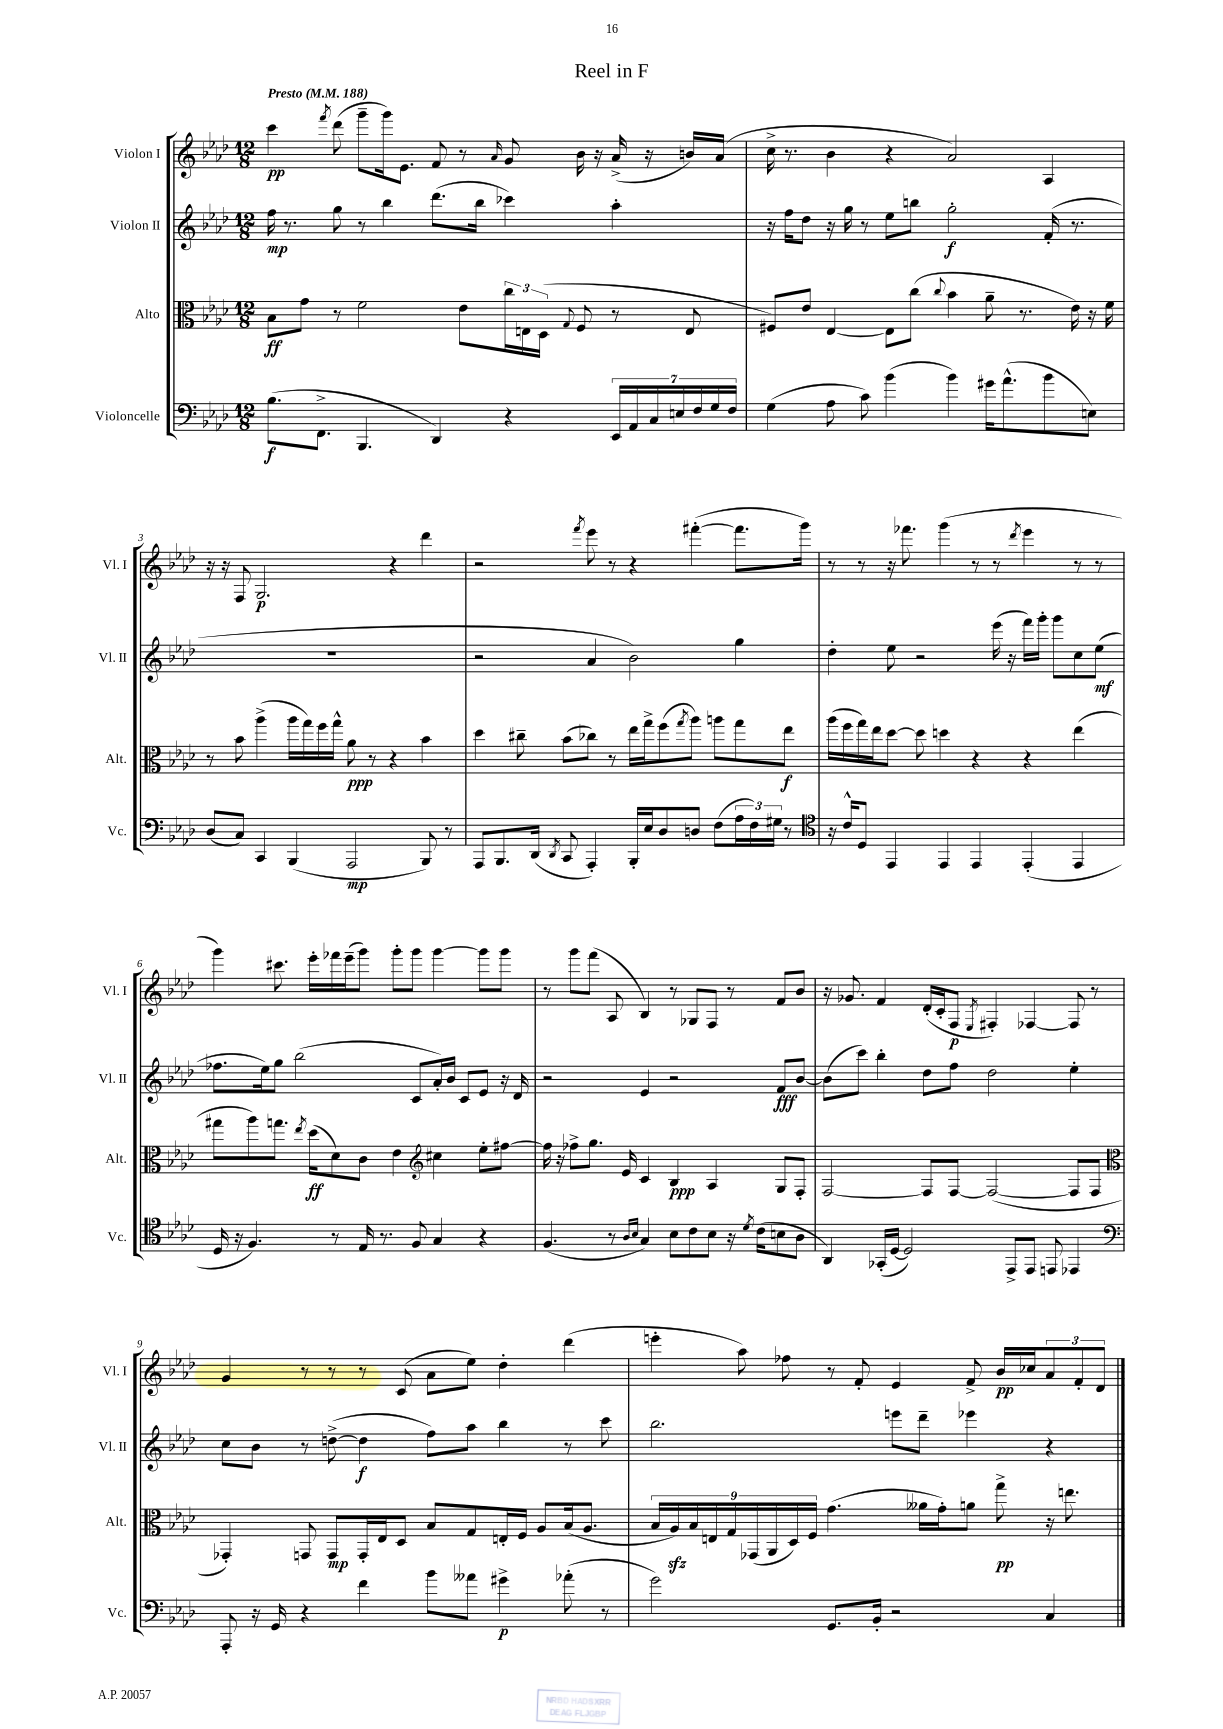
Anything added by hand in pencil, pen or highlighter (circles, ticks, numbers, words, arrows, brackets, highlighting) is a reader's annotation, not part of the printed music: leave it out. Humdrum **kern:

**kern	**dynam	**kern	**dynam	**kern	**dynam	**kern	**dynam
*part4	*part4	*part3	*part3	*part2	*part2	*part1	*part1
*staff4	*staff4	*staff3	*staff3	*staff2	*staff2	*staff1	*staff1
*I"Violoncelle	*	*I"Alto	*	*I"Violon II	*	*I"Violon I	*
*I'Vc.	*	*I'Alt.	*	*I'Vl. II	*	*I'Vl. I	*
*clefF4	*	*clefC3	*	*clefG2	*	*clefG2	*
*k[b-e-a-d-]	*	*k[b-e-a-d-]	*	*k[b-e-a-d-]	*	*k[b-e-a-d-]	*
*M12/8	*	*M12/8	*	*M12/8	*	*M12/8	*
*MM188	*	*MM188	*	*MM188	*	*MM188	*
=1	=1	=1	=1	=1	=1	=1	=1
!	!	!	!	!	!	!LO:TX:a:B:t=Presto	!
(8.B-\L	f	8B-\L	ff	16ff\	mp	4ccc\	pp
.	.	.	.	8.r	.	.	.
.	.	8g\J	.	.	.	.	.
8.FF^\J	.	.	.	.	.	.	.
.	.	.	.	.	.	8qfff/	.
.	.	8r	.	8gg\	.	(8ddd-\	.
4.BBB-/	.	2f\	.	8r	.	8ggg~\L	.
.	.	.	.	4bb-\	.	16ggg\k)	.
.	.	.	.	.	.	8.e-\J	.
4DD-/)	.	.	.	(8.ddd-\L	.	8f/	.
.	.	8e-\L	.	.	.	8r	.
.	.	.	.	16bb-\Jk	.	.	.
.	.	.	.	.	.	16qqa-/	.
4r	.	24cc\L	.	4ccc-X\)	.	8g/	.
.	.	24En\	.	.	.	.	.
.	.	(24D-\JJ	.	.	.	.	.
.	.	8qqG/	.	.	.	.	.
.	.	8F/	.	.	.	16b-\	.
.	.	.	.	.	.	16r	.
28EE-/LL	.	8r	.	4aa-'\	.	(16a-^/	.
28AA-/	.	.	.	.	.	.	.
.	.	.	.	.	.	16r	.
28C/	.	.	.	.	.	.	.
28En/	.	.	.	.	.	.	.
.	.	8E/	.	.	.	16bn/LL)	.
28F/	.	.	.	.	.	.	.
28G/	.	.	.	.	.	.	.
.	.	.	.	.	.	(16a-/JJ	.
28F/JJ	.	.	.	.	.	.	.
=2	=2	=2	=2	=2	=2	=2	=2
(4G\	.	8F#X/L)	.	16r	.	16cc^\	.
.	.	.	.	16ff\KL	.	8.r	.
.	.	8e-/J	.	8dd-\J	.	.	.
8A-\	.	[4E-/	.	16r	.	4b-\	.
.	.	.	.	16gg\	.	.	.
8c\)	.	.	.	8r	.	.	.
(4b-\	.	8E-\L]	.	8ee-\L	.	4r	.
.	.	(8cc\J	.	8bbn\J	.	.	.
.	.	8qqcc/	.	.	.	.	.
4b-\)	.	4b-\	.	2gg'\	f	2a-/)	.
16g#X\KL	.	8a-~\	.	.	.	.	.
(8.a-^^\	.	.	.	.	.	.	.
.	.	8.r	.	.	.	.	.
8b-\	.	.	.	(16f'/	.	4A-/	.
.	.	16e-\)	.	8.r	.	.	.
8En\J)	.	16r	.	.	.	.	.
.	.	16f\	.	.	.	.	.
!!LO:LB:g=z
=3	=3	=3	=3	=3	=3	=3	=3
(8D-/L	.	8r	.	1.r	.	16r	.
.	.	.	.	.	.	16r	.
8C/J)	.	8b-\	.	.	.	8F/	.
4CC/	.	(4aa-^\	.	.	.	2.G/	p
(4BBB-/	.	16aa-\LL	.	.	.	.	.
.	.	16gg\)	.	.	.	.	.
.	.	16ff\	.	.	.	.	.
.	.	16gg^^\JJ	.	.	.	.	.
2AAA-/	mp	8a-\	ppp	.	.	.	.
.	.	8r	.	.	.	.	.
.	.	4r	.	.	.	4r	.
8BBB-/)	.	4b-\	.	.	.	4ddd-\	.
8r	.	.	.	.	.	.	.
=4	=4	=4	=4	=4	=4	=4	=4
8AAA-/L	.	4dd-\	.	2r	.	2r	.
8.BBB-/	.	.	.	.	.	.	.
.	.	8cc#X~\	.	.	.	.	.
(16DD-/Jk	.	.	.	.	.	.	.
8qDD-/	.	.	.	.	.	.	.
8CC/	.	(8b-\L	.	.	.	.	.
.	.	.	.	.	.	8qfff/	.
4AAA-'/)	.	8cc-X\J)	.	4a-/	.	8eee-\	.
.	.	8r	.	.	.	8r	.
16BBB-'/LL	.	16ee-\LL	.	2b-\)	.	4r	.
16E-/J	.	16gg^\J	.	.	.	.	.
8D-/	.	(8ff\	.	.	.	.	.
.	.	8qgg/	.	.	.	.	.
8Dn/J	.	8aa-\J)	.	.	.	([4fff#X'\	.
(8F\L	.	8aan\L	.	.	.	.	.
24A-\L	.	8gg\	.	4gg\	.	8.fff#\L]	.
24F\)	.	.	.	.	.	.	.
24G#X\JJ	.	.	.	.	.	.	.
8r	.	8ee-\J	f	.	.	.	.
.	.	.	.	.	.	16ggg\Jk)	.
=5	=5	=5	=5	=5	=5	=5	=5
*clefC4	*	*	*	*	*	*	*
16r	.	(16aa-\LL	.	4dd-'\	.	8r	.
16c^^/KL	.	16ff\	.	.	.	.	.
8D-/J	.	16gg\)	.	.	.	8r	.
.	.	16ee-\J	.	.	.	.	.
4EE-/	.	[8dd-\J	.	8ee-\	.	16r	.
.	.	.	.	.	.	8.fff-X\	.
.	.	8dd-\]	.	2r	.	.	.
4EE-/	.	4ddn\	.	.	.	(4ggg\	.
4EE-/	.	4r	.	.	.	8r	.
.	.	.	.	(16eee-\	.	8r	.
.	.	.	.	16r	.	.	.
.	.	.	.	.	.	8qddd-/	.
(4EE-'/	.	4r	.	16fff\LL)	.	4eee-\	.
.	.	.	.	16ggg'\JJ	.	.	.
.	.	.	.	8ggg\L	.	.	.
4EE-/	.	(4ee-\	.	8cc\	.	8r	.
.	.	.	.	(8ee-\J	mf	8r	.
!!LO:LB:g=z
=6	=6	=6	=6	=6	=6	=6	=6
16D-/	.	8gg#X\L	.	8.ff-X\L	.	4ggg\)	.
16r	.	.	.	.	.	.	.
4.F/)	.	8aa-\)	.	.	.	.	.
.	.	.	.	16ee-\k)	.	.	.
.	.	8.ggn\J	.	8gg\J	.	8.ccc#X\	.
.	.	.	.	(2bb-\	.	.	.
.	.	8qee-/	.	.	.	.	.
.	.	(16dd-\KL	ff	.	.	16eee-'\LL	.
8r	.	8d-\)	.	.	.	16fff-X\	.
.	.	.	.	.	.	(16eee-~\J	.
16E-/	.	8c\J	.	.	.	8ggg\J)	.
8.r	.	.	.	.	.	.	.
.	.	4e-\	.	.	.	8ggg'\L	.
8F/	.	.	.	8c/L	.	8ggg\J	.
*	*	*clefG2	*	*	*	*	*
4G/	.	4cc#X\	.	16a-'/L)	.	[4ggg\	.
.	.	.	.	16b-/JJ	.	.	.
.	.	.	.	8c/L	.	.	.
4r	.	8ee-'\L	.	8e-/J	.	8ggg\L]	.
.	.	[8ff#X\J	.	16r	.	8ggg\J	.
.	.	.	.	16d-/	.	.	.
=7	=7	=7	=7	=7	=7	=7	=7
(4.F/	.	16ff#\]	.	2r	.	8r	.
.	.	16r	.	.	.	.	.
.	.	8ff-X^\L	.	.	.	8ggg\L	.
.	.	8.gg\J	.	.	.	(8fff\J	.
8r	.	.	.	.	.	8A-/	.
.	.	16e-/	.	.	.	.	.
16qqA-/LL	.	.	.	.	.	.	.
16qqB-/JJ	.	.	.	.	.	.	.
4G/)	.	4c/	.	4e-/	.	4B-/)	.
8B-\L	.	4B-/	ppp	2r	.	8r	.
8c\	.	.	.	.	.	8G-X/L	.
8B-\J	.	4A-/	.	.	.	8F/J	.
16r	.	.	.	.	.	8r	.
8qd-/	.	.	.	.	.	.	.
(16c\KL	.	.	.	.	.	.	.
8Bn\	.	8G/L	.	8f/L	fff	8f/L	.
8A-\J	.	8F'/J	.	[8b-/J	.	8b-/J	.
=8	=8	=8	=8	=8	=8	=8	=8
4AA-/)	.	[2F/	.	(8b-\L]	.	16r	.
.	.	.	.	.	.	8.g-X/	.
.	.	.	.	8ccc\J)	.	.	.
(16GG-X'/LL	.	.	.	4bb-'\	.	4f/	.
[16D-/JJ	.	.	.	.	.	.	.
2D-/])	.	.	.	.	.	.	.
.	.	8F/L]	.	8dd-\L	.	(16d-'/LL	.
.	.	.	.	.	.	16c'/J	.
.	.	[8F/J	.	8ff\J	.	8F/J	p
.	.	.	.	.	.	8qE-/	.
.	.	(2F/_	.	2dd-\	.	4F#X'/)	.
8EE-^/L	.	.	.	.	.	.	.
8EE-/J	.	.	.	.	.	[4F-X/	.
8EEn/	.	.	.	.	.	.	.
4EE-X/	.	8F/L]	.	4ee-'\	.	8F-/]	.
.	.	8F/J	.	.	.	8r	.
!!LO:LB:g=z
=9	=9	=9	=9	=9	=9	=9	=9
*clefF4	*	*clefC3	*	*	*	*	*
8AAA-'/	.	4GG-X'/)	.	8cc\L	.	4g/	.
16r	.	.	.	8b-\J	.	.	.
16GG/	.	.	.	.	.	.	.
4r	.	8GGn/	.	8r	.	8r	.
.	.	8GG/L	mp	([8ddn^\	.	8r	.
4f\	.	16GG'/L	.	4dd\]	f	8r	.
.	.	16E-/J	.	.	.	.	.
.	.	8D-/J	.	.	.	(8c/	.
8b-\L	.	8B-/L	.	8ff\L)	.	8a-\L	.
8a--X\J	.	8G/	.	8aa-\J	.	8ee-\J)	.
4g#X^\	p	16En'/L	.	4bb-\	.	4dd-'\	.
.	.	16F/JJ	.	.	.	.	.
.	.	8A-/L	.	.	.	.	.
(8a-X'\	.	(16B-/k	.	8r	.	(4ddd-\	.
.	.	8.A-/J	.	.	.	.	.
8r	.	.	.	8ccc\	.	.	.
=10	=10	=10	=10	=10	=10	=10	=10
2g\)	.	18B-/LL	.	2.bb-\	.	4eeen'\	.
.	.	18A-zz/)	.	.	.	.	.
.	.	18B-/	.	.	.	.	.
.	.	18En/	.	.	.	.	.
.	.	18G/	.	.	.	.	.
.	.	.	.	.	.	8aa-\)	.
.	.	(18GG-X/	.	.	.	.	.
.	.	18AA-/	.	.	.	.	.
.	.	.	.	.	.	8ff-X\	.
.	.	18D-/)	.	.	.	.	.
.	.	18F/JJ	.	.	.	.	.
8.GG/L	.	(4.g\	.	.	.	8r	.
.	.	.	.	.	.	8f'/	.
16BB-'/Jk	.	.	.	.	.	.	.
2r	.	.	.	8eeen\L	.	4e-/	.
.	.	16a--X\LL	.	8ddd-~\J	.	.	.
.	.	16g'\J)	.	.	.	.	.
.	.	8an\J	.	4eee-X\	.	8f^/	.
.	.	8gg^\	pp	.	.	16b-/LL	pp
.	.	.	.	.	.	16cc-X/J	.
4C/	.	16r	.	4r	.	12a-/	.
.	.	8.een\	.	.	.	.	.
.	.	.	.	.	.	12f'/	.
.	.	.	.	.	.	12d-/J	.
==	==	==	==	==	==	==	==
*-	*-	*-	*-	*-	*-	*-	*-
